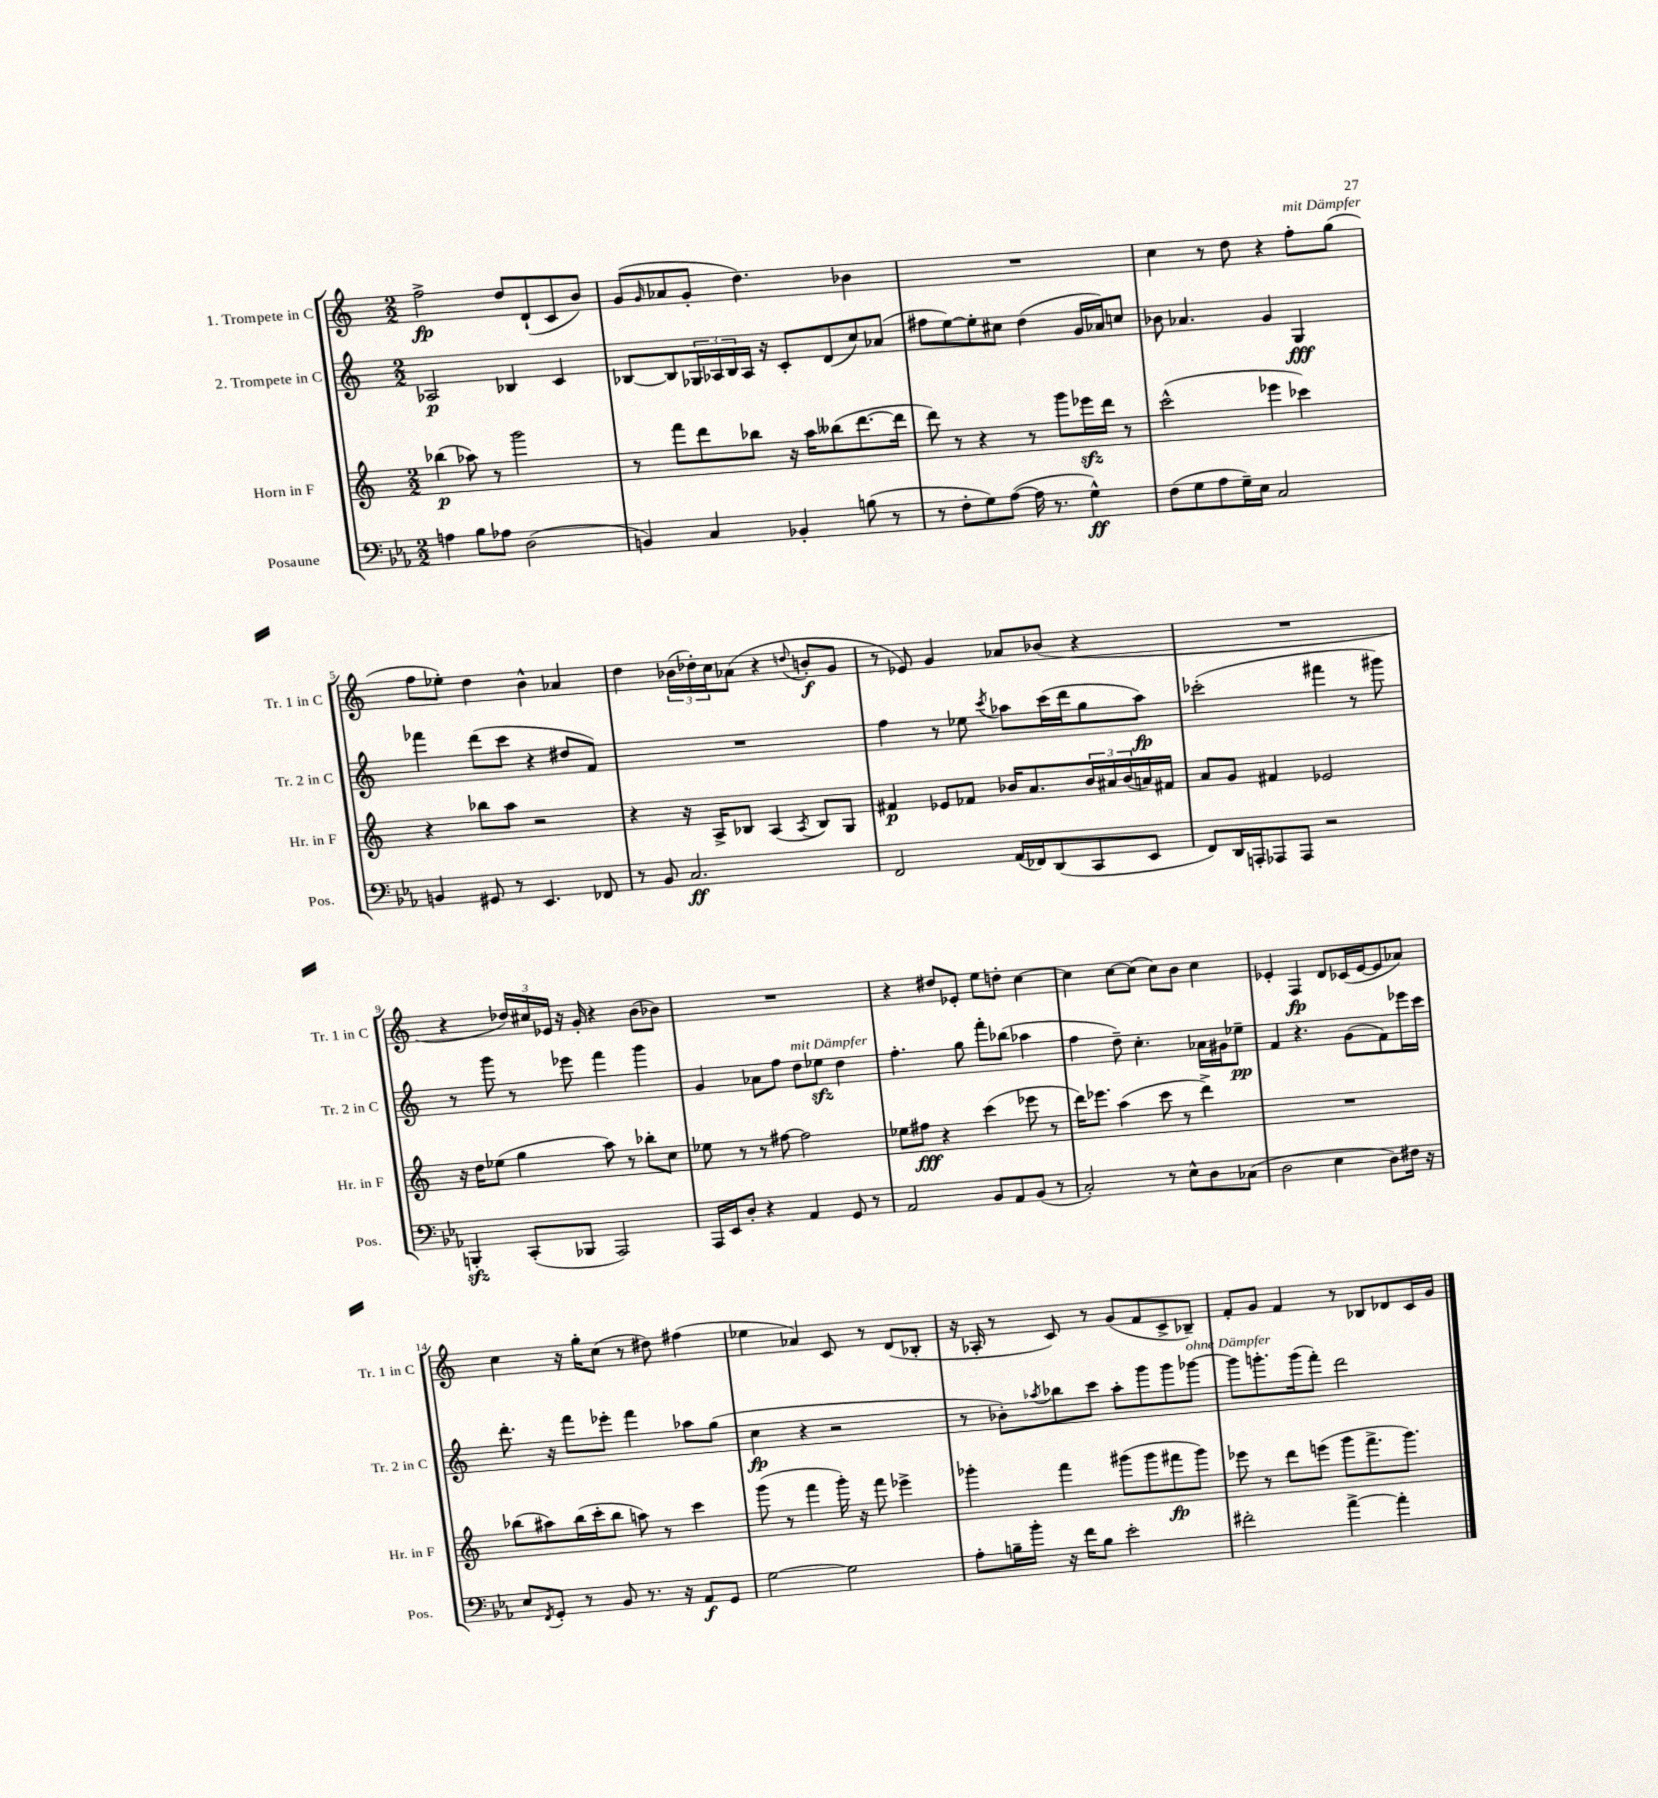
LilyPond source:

<<
\new StaffGroup <<
\new Staff = "s0" \with { instrumentName = "1. Trompete in C" shortInstrumentName = "Tr. 1 in C" } {
    \clef treble \key c \major \numericTimeSignature \time 2/2
    f''2->\fp d''8 d'8-!( c'8 b'8) |
    g'8( \grace { g'16 } aes'8 g'8-. d''4.) bes'4 |
    R1 |
    c''4 r8 d''8 r4 f''8-.^\markup { \italic "mit Dämpfer" } g''8( |
    f''8 ees''8-.) d''4 b'4-^ aes'4 |
    d''4 \tuplet 3/2 { bes'16( des''16-.) c''16 } aes'8( r4 \appoggiatura { d''8 } b'8-.\f g'8 |
    r8 ees'8) g'4 aes'8 bes'8( r4 |
    R1 |
    r4 \tuplet 3/2 { des''16) cis''16 ees'16 } r16 g'16-. r4 b'8( bes'8) |
    R1 |
    r4 dis''8 ees'8-. e''8 d''8-. c''4~ |
    c''4 c''8~ c''8( c''8) b'8 c''4 |
    ees'4-. f4\fp d'8 ces'16( ees'16~ ees'8 aes'8) |
    c''4 r16 g''16-. c''8( r8 dis''8) fis''4( |
    ees''4 aes'4) c'8 r8 d'8( bes8-. |
    r16 aes16-. r8 c'8) r8 g'8( f'8 c'8-> bes8--) |
    f'8-. g'8 f'4 r8 bes8 des'8 c'16 g'16 \bar "|." |
}
\new Staff = "s1" \with { instrumentName = "2. Trompete in C" shortInstrumentName = "Tr. 2 in C" } {
    \clef treble \key c \major \numericTimeSignature \time 2/2
    aes2\p bes4 c'4 |
    bes8~ bes8 \tuplet 3/2 { ges16 aes16 bes16 } aes16 r16 c'8-. d'8( c''8) aes'8( |
    fis''8 e''8~) e''8-. cis''8 d''4( g'16 aes'16) c''8 |
    bes'8 aes'4. g'4 g4\fff |
    fes'''4 d'''8( c'''8 r4 dis''8 f'8) |
    R1 |
    f''4 r8 ees''8 \acciaccatura { c'''8 } aes''8 c'''16( d'''16 g''8 aes''8\fp) |
    ces'''2-.( fis'''4 r8 gis'''8) |
    r8 g'''8 r8 ees'''8 f'''4 g'''4 |
    g'4 aes'8 f''8 d''8^\markup { \italic "mit Dämpfer" } ees''8\sfz d''4 |
    f''4.-. g''8 f'''8-. bes''8( aes''4 |
    f''4 d''8--) c''4.-. aes'16 gis'16 ees''8--\pp |
    f'4 r4. g'8( f'8) ees'''16 c'''16 |
    d'''8.-. r16 f'''8 ees'''8-. f'''4 aes''8 g''8( |
    c''4\fp r4 r2 |
    r8 bes'8-.) \acciaccatura { aes''8 } bes''8 c'''8 aes''8-. g'''8 g'''8 ges'''8~^\markup { \italic "ohne Dämpfer" } |
    ges'''8 g'''8.-. g'''16( f'''8-.) d'''2 \bar "|." |
}
\new Staff = "s2" \with { instrumentName = "Horn in F" shortInstrumentName = "Hr. in F" } {
    \clef treble \key c \major \numericTimeSignature \time 2/2
    bes''4\p( aes''8) r8 g'''2 |
    r8 f'''8 d'''8 bes''8 r16 a''16 beses''8( d'''8.~ d'''16 |
    d'''8) r8 r4 r8 g'''8 ees'''16\sfz d'''16 r8 |
    c'''2-^( ees'''4 ces'''4) |
    r4 bes''8 a''8 r2 |
    r4 r16 a16-> bes8 a4( \acciaccatura { a8 } bes8) g8 |
    fis'4\p ees'8 fes'8 bes'16 a'8. \tuplet 3/2 { bes'16 ais'16 bes'16( } a'16) fis'16 |
    a'8 g'8 fis'4 ees'2 |
    r16 d''16 ees''8( g''4 a''8) r8 bes''8-. c''8 |
    ees''8 r8 r8 fis''8~ fis''2 |
    ees''8 fis''8\fff r4 c'''4( ees'''8 r8 |
    d'''16) ees'''8. a''4( c'''8 r8 d'''4->) |
    R1 |
    bes''8( ais''8) bes''16( c'''16-. bes''8 a''8) r8 c'''4 |
    g'''8( r8 f'''4 g'''16-.) r16 f'''8 ees'''4-> |
    ges'''4-. f'''4 gis'''8( gis'''8 fis'''8\fp gis'''8) |
    ees'''8 r8 d'''8 e'''8( g'''8 f'''8.-> g'''8.) \bar "|." |
}
\new Staff = "s3" \with { instrumentName = "Posaune" shortInstrumentName = "Pos." } {
    \clef bass \key ees \major \numericTimeSignature \time 2/2
    a4 bes8 aes8 d2( |
    b,4) c4 bes,4-. b8( r8 |
    r8 f8-. g8) aes8~( aes16 r8. g4-^\ff) |
    f8( g8 aes8 g16--) ees16 c2 |
    b,4 gis,8 r8 ees,4. fes,8 |
    r8 bes,8 c2.\ff |
    f,2 aes,16( fes,16) d,8( c,8 ees,8 |
    f,8) d,16 a,,16-. aes,,8 aes,,8 r2 |
    b,,4-.\sfz c,8-.( bes,,8 aes,,2) |
    aes,,16 ees,16 d8-. r4 aes,4 g,8 r8 |
    aes,2 bes,8 aes,8 bes,8( r8 |
    c2-.) r8 ees8-^ d8 ces8( |
    d2 ees4 d8) fis16 r16 |
    ees8 \acciaccatura { f,8 } g,8-. r8 bes,8 r8. r16 aes,8\f g,8 |
    g2~ g2 |
    aes8-. b16-- bes'16-. r16 f'16 b8 ees'2-. |
    fis'2-. aes'4~-> aes'4-. \bar "|." |
}
>>
>>
